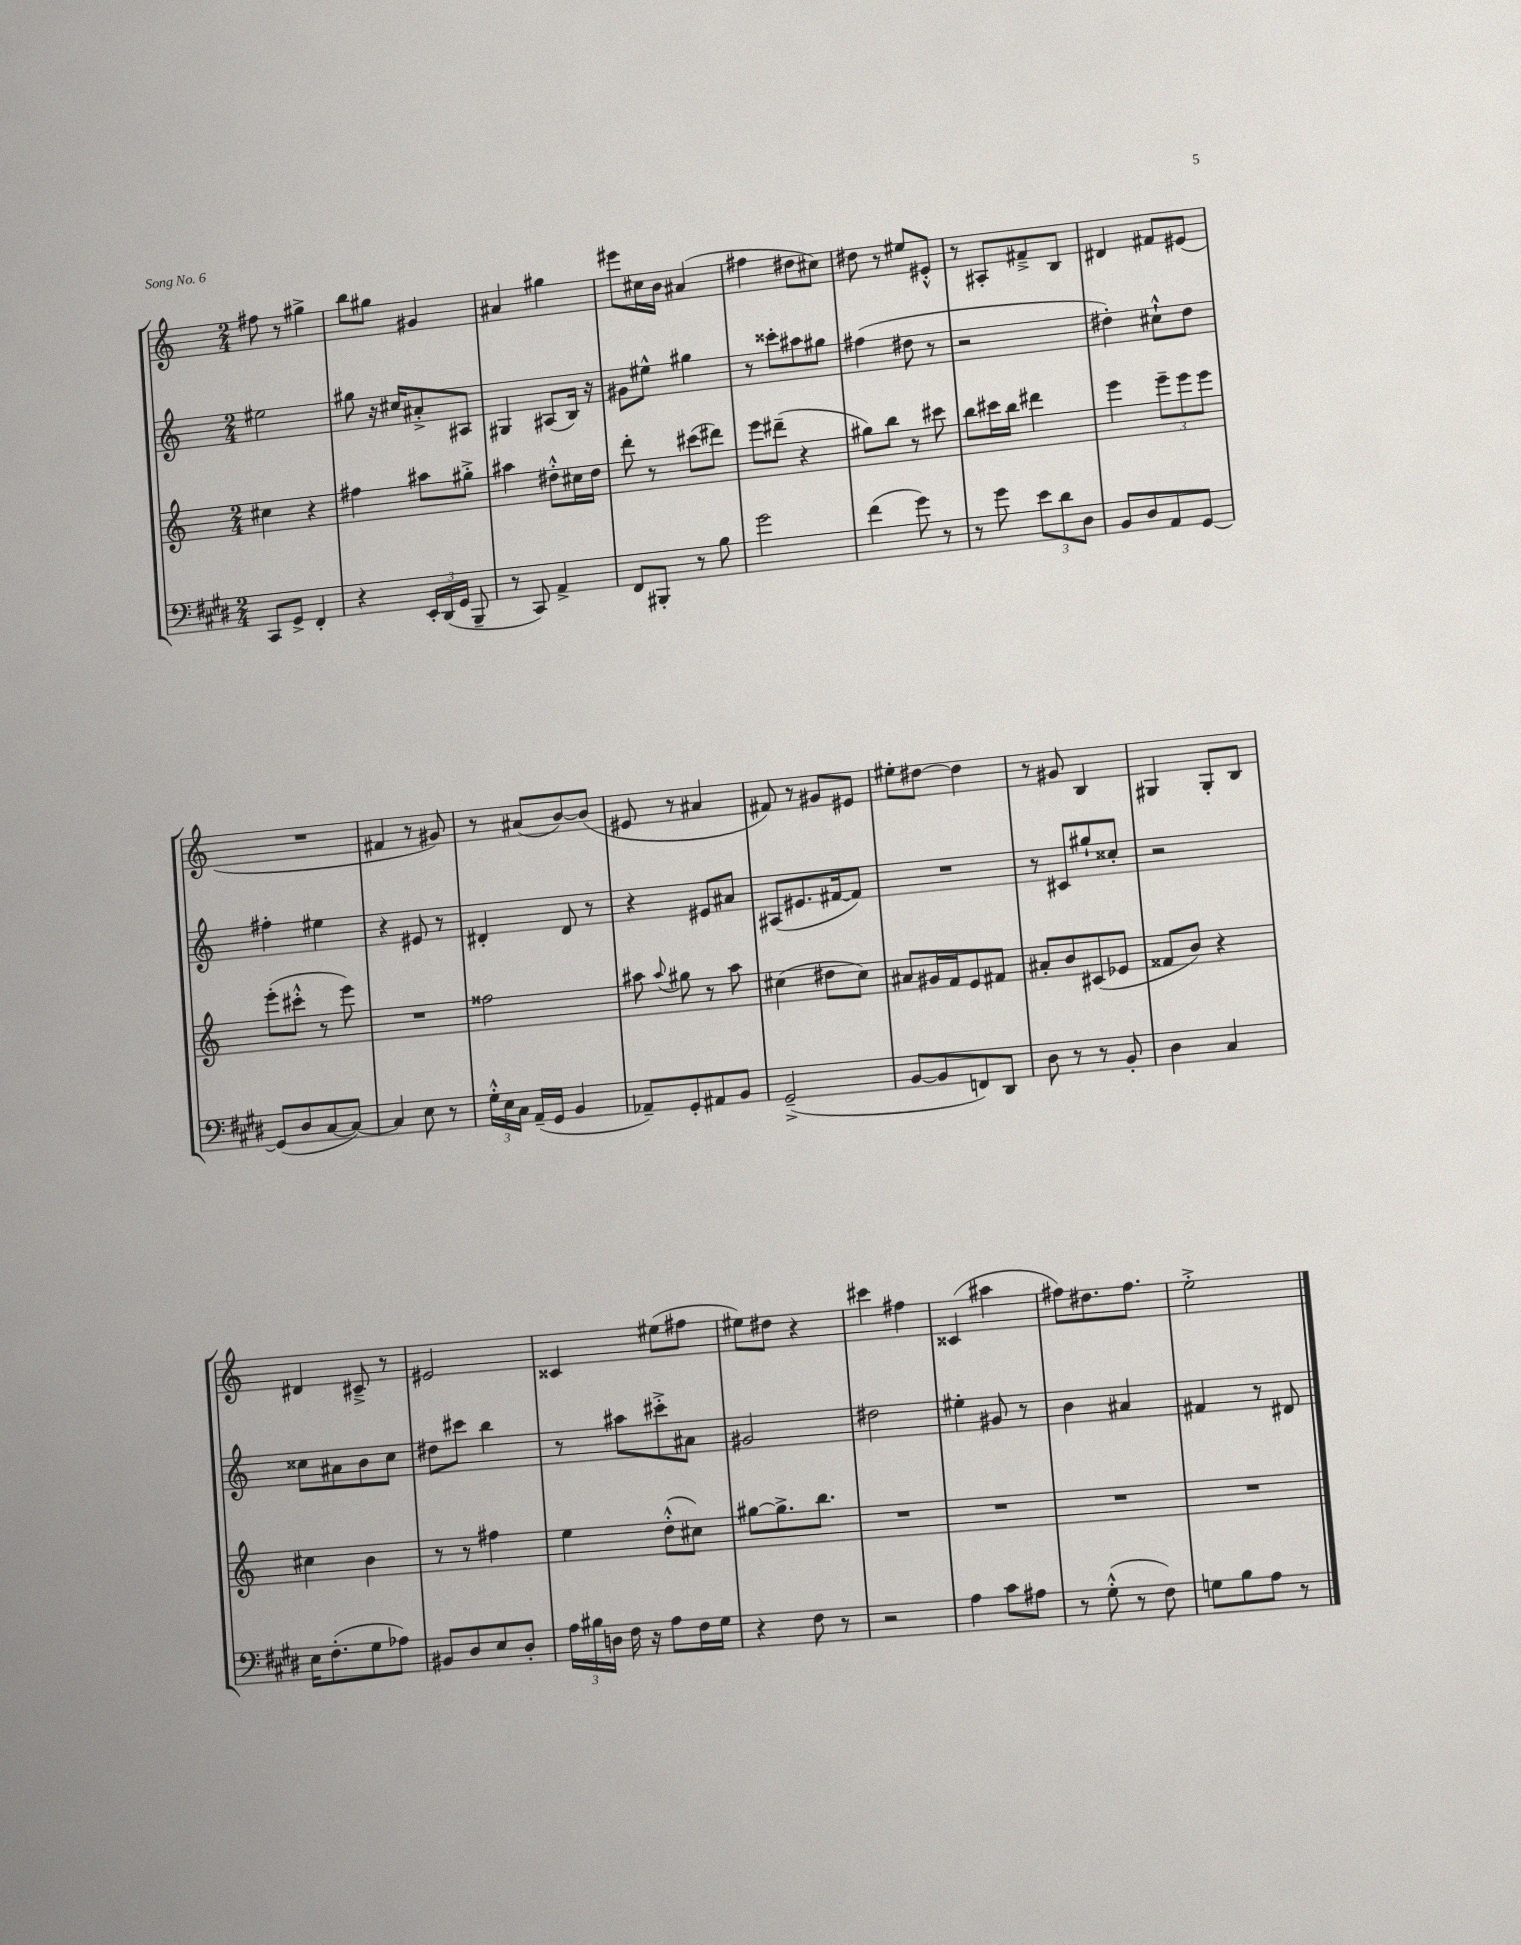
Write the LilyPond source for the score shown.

<<
\new StaffGroup <<
\new Staff = "s0" {
    \clef treble \key c \major \numericTimeSignature \time 2/4
    \autoBeamOff fis''8 r8 gis''4-> |
    b''8[ gis''8] gis'4 |
    ais'4 gis''4 |
    eis'''8[ cis''16 b'16] ais'4( |
    fis''4 dis''8[ cis''8]) |
    dis''8 r8 eis''8[ eis'8]-.-^ |
    r8 ais8[-. fis'8---> b8] |
    dis'4 fis'8[ eis'8]( |
    R2 |
    fis'4 r8 gis'8) |
    r8 ais'8[( b'8~) b'8]( |
    eis'8 r8 ais'4 |
    fis'8) r8 gis'8[ eis'8] |
    eis''8[-. dis''8]~ dis''4 |
    r8 gis'8 b4 |
    gis4 gis8[-. b8] |
    dis'4 cis'8---> r8 |
    eis'2 |
    cisis'4 eis''8[( fis''8] |
    eis''8[) dis''8] r4 |
    cis'''4 fis''4 |
    cisis'4( ais''4 |
    fis''8[) dis''8. fis''8.] |
    e''2-.-> \bar "|." |
}
\new Staff = "s1" {
    \clef treble \key c \major \numericTimeSignature \time 2/4
    \autoBeamOff eis''2 |
    gis''8 r16 cis''16[ ais'8-.-> ais8] |
    gis4 ais8[( b16]) r16 |
    gis'8[ eis''8]-^ gis''4 |
    r8 cisis'''8[-. ais''8 gis''8] |
    fis''4( dis''8 r8 |
    r2 |
    dis''4-.) cis''8[-!-^ dis''8] |
    fis''4-. eis''4 |
    r4 eis'8 r8 |
    dis'4-. dis'8 r8 |
    r4 eis'8[ ais'8] |
    ais8[( eis'8. fis'16~ fis'8]) |
    R2 |
    r8 cis'8[ gis''8-! cisis''8]-. |
    r2 |
    cisis''8[ ais'8 b'8 cisis''8] |
    dis''8[ cis'''8] b''4 |
    r8 ais''8[ cis'''8-.-> ais'8] |
    gis'2 |
    dis''2 |
    eis''4-. gis'8 r8 |
    b'4 ais'4 |
    fis'4 r8 dis'8 \bar "|." |
}
\new Staff = "s2" {
    \clef treble \key c \major \numericTimeSignature \time 2/4
    \autoBeamOff cis''4 r4 |
    fis''4 ais''8[ gis''8]-.-> |
    ais''4 dis''8[-.-^ cis''16 dis''16] |
    d'''8-. r8 cis'''8[( dis'''8]) |
    e'''8[ dis'''8]--( r4 |
    gis''8[) b''8] r8 cis'''8 |
    b''8[ cis'''16 b''16] dis'''4 |
    e'''4 \tuplet 3/2 { e'''8[-- e'''8 e'''8] } |
    e'''8[-.( cis'''8]-.-^ r8 e'''8) |
    R2 |
    fisis''2 |
    ais''8 \appoggiatura { ais''8 } gis''8 r8 ais''8 |
    cis''4( dis''8[ cis''8]) |
    ais'8[ gis'16 f'16 e'8 fis'8] |
    ais'8[-. b'8 cis'8( ees'8] |
    fisis'8[ b'8]) r4 |
    cis''4 b'4 |
    r8 r8 fis''4 |
    e''4 d''8[-.-^( cis''8]) |
    gis''8[~ gis''8.-> b''8.] |
    R2 |
    R2 |
    R2 |
    R2 \bar "|." |
}
\new Staff = "s3" {
    \clef bass \key e \major \numericTimeSignature \time 2/4
    \autoBeamOff cis,8[ gis,8]-> fis,4-. |
    r4 \tuplet 3/2 { e,16[-. dis,16( gis,16] } b,,8-- |
    r8 cis,8) a,4-> |
    fis,8[ bis,,8]-. r8 b8 |
    gis'2 |
    fis'4( gis'8) r8 |
    r8 gis'8 \tuplet 3/2 { e'8[ dis'8 dis8] } |
    b,8[ dis8 a,8 gis,8]~ |
    gis,8[( dis8 cis8~ cis8]~) |
    cis4 e8 r8 |
    \tuplet 3/2 { gis16[-.-^ e16 cis16] } a,16[--( gis,16] b,4 |
    aes,8[--) gis,8-. ais,8 b,8] |
    gis,2--->( |
    b,8[~ b,8 f,8) dis,8] |
    dis8 r8 r8 b,8-. |
    dis4 cis4 |
    e16[ fis8.-.( gis8 aes8]) |
    bis,8[ dis8 e8 dis8]-. |
    \tuplet 3/2 { a16[ bis16 d16] } fis16 r16 a8[ fis16 gis16] |
    r4 fis8 r8 |
    r2 |
    a4 cis'8[ ais8] |
    r8 gis8-.-^( r8 fis8) |
    g8[ b8 a8] r8 \bar "|." |
}
>>
>>
\layout { \context { \Score \remove "Bar_number_engraver" } }
